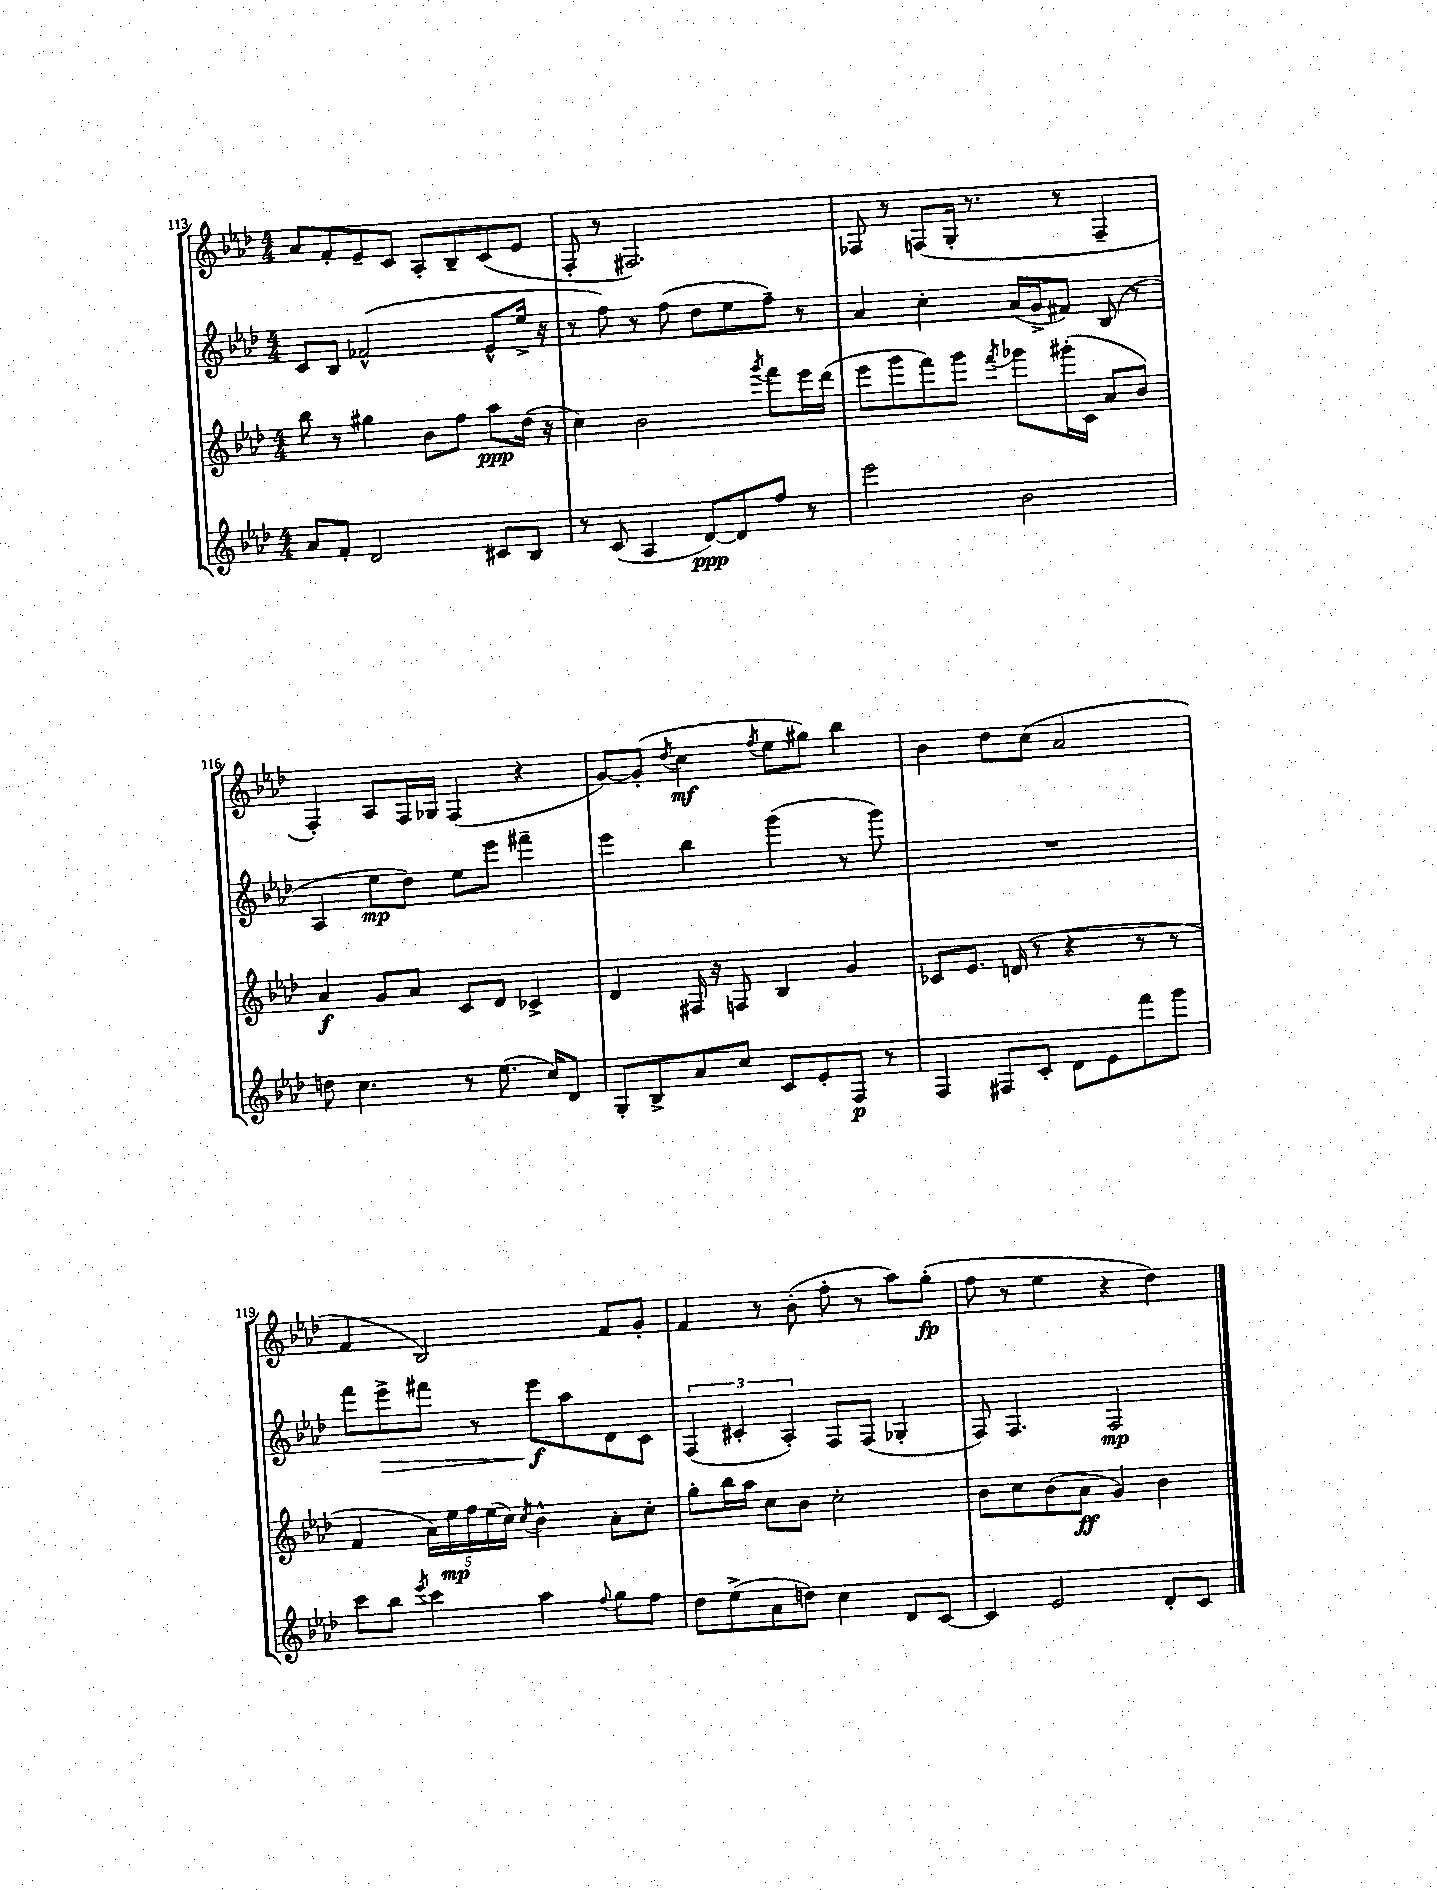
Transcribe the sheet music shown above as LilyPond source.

<<
\new StaffGroup <<
\new Staff = "s0" {
    \clef treble \key aes \major \numericTimeSignature \time 4/4
    aes'8 f'8-. ees'8-- c'8 aes8-. bes8-- c'8( ees'8 |
    f8-. r8 fis2.) |
    fes8 r8 f8( g16-. r8. r8 f4-- |
    f4-.) aes8 f16 ges16 f4( r4 |
    g'8~) g'8-.( \acciaccatura { des''8 } c''4\mf \acciaccatura { f''8 } ees''8 gis''8) bes''4 |
    bes'4 des''8 c''8( aes'2 |
    f'4 bes2) f'8 g'8-. |
    f'4 r8 bes'8-.( f''8-. r8 aes''8) g''8-.\fp( |
    f''8 r8 ees''4 r4 des''4) \bar "|." |
}
\new Staff = "s1" {
    \clef treble \key aes \major \numericTimeSignature \time 4/4
    c'8 bes8 fes'2-^( ees'8-^ ees''16-> r16 |
    r8 f''8) r8 f''8( des''8 ees''8 f''8--) r8 |
    aes'4 c''4-. aes'16( g'16-> fis'8) bes8( r8 |
    aes4 ees''8\mp des''8) ees''8 ees'''8 fis'''4-- |
    ees'''4 bes''4 g'''4( r8 g'''8) |
    R1 |
    f'''8 ees'''8->\> fis'''8 r8 ees'''8\f\! aes''8 des'8 c'8 |
    \tuplet 3/2 { f4( cis'4-. aes4-.) } f8 f8( ges4-. |
    f8) f4. f2\mp \bar "|." |
}
\new Staff = "s2" {
    \clef treble \key aes \major \numericTimeSignature \time 4/4
    bes''8 r8 gis''4 bes'8 f''8 aes''8\ppp des''16( r16 |
    c''4) bes'2 \acciaccatura { g'''8 } f'''8 ees'''16 des'''16( |
    ees'''8 g'''8 f'''8) g'''8 \acciaccatura { f'''8 } ges'''8 gis'''16-.( c'16 aes'8 bes'8) |
    aes'4\f g'8 aes'8 c'8 des'8 ces'4-> |
    des'4 fis16 r16 f8 bes4 g'4 |
    ces'8 ees'8. d'16( r8 r4 r8 r8 |
    f'4 \tuplet 5/4 { aes'16) ees''16\mp f''16 ees''16( c''16) } \acciaccatura { c''8 } bes'4-^ aes'8-. c''8-. |
    g''8-. bes''16 aes''16 c''8 bes'8 c''2-. |
    bes'8 c''8 bes'8( aes'8\ff g'4) bes'4 \bar "|." |
}
\new Staff = "s3" {
    \clef treble \key aes \major \numericTimeSignature \time 4/4
    aes'8 f'8-. des'2 cis'8 bes8 |
    r8 c'8( aes4 des'8~\ppp) des'8 f''8 r8 |
    ees'''2 bes'2 |
    d''8 c''4. r8 ees''8.( c''16) des'8 |
    g8-. bes8-> aes'8 c''8 c'8 ees'8-. f8\p r8 |
    f4 fis8 c'8-. des'8 ees'8 f'''8 g'''8 |
    c'''8 bes''8 \acciaccatura { ees'''8 } c'''4 aes''4 \appoggiatura { f''8 } g''8 f''8 |
    des''8 ees''8->( aes'8 d''8) c''4 des'8 c'8~ |
    c'4 ees'2 des'8-. c'8 \bar "|." |
}
>>
>>
\layout { \context { \Score currentBarNumber = #113 } }
